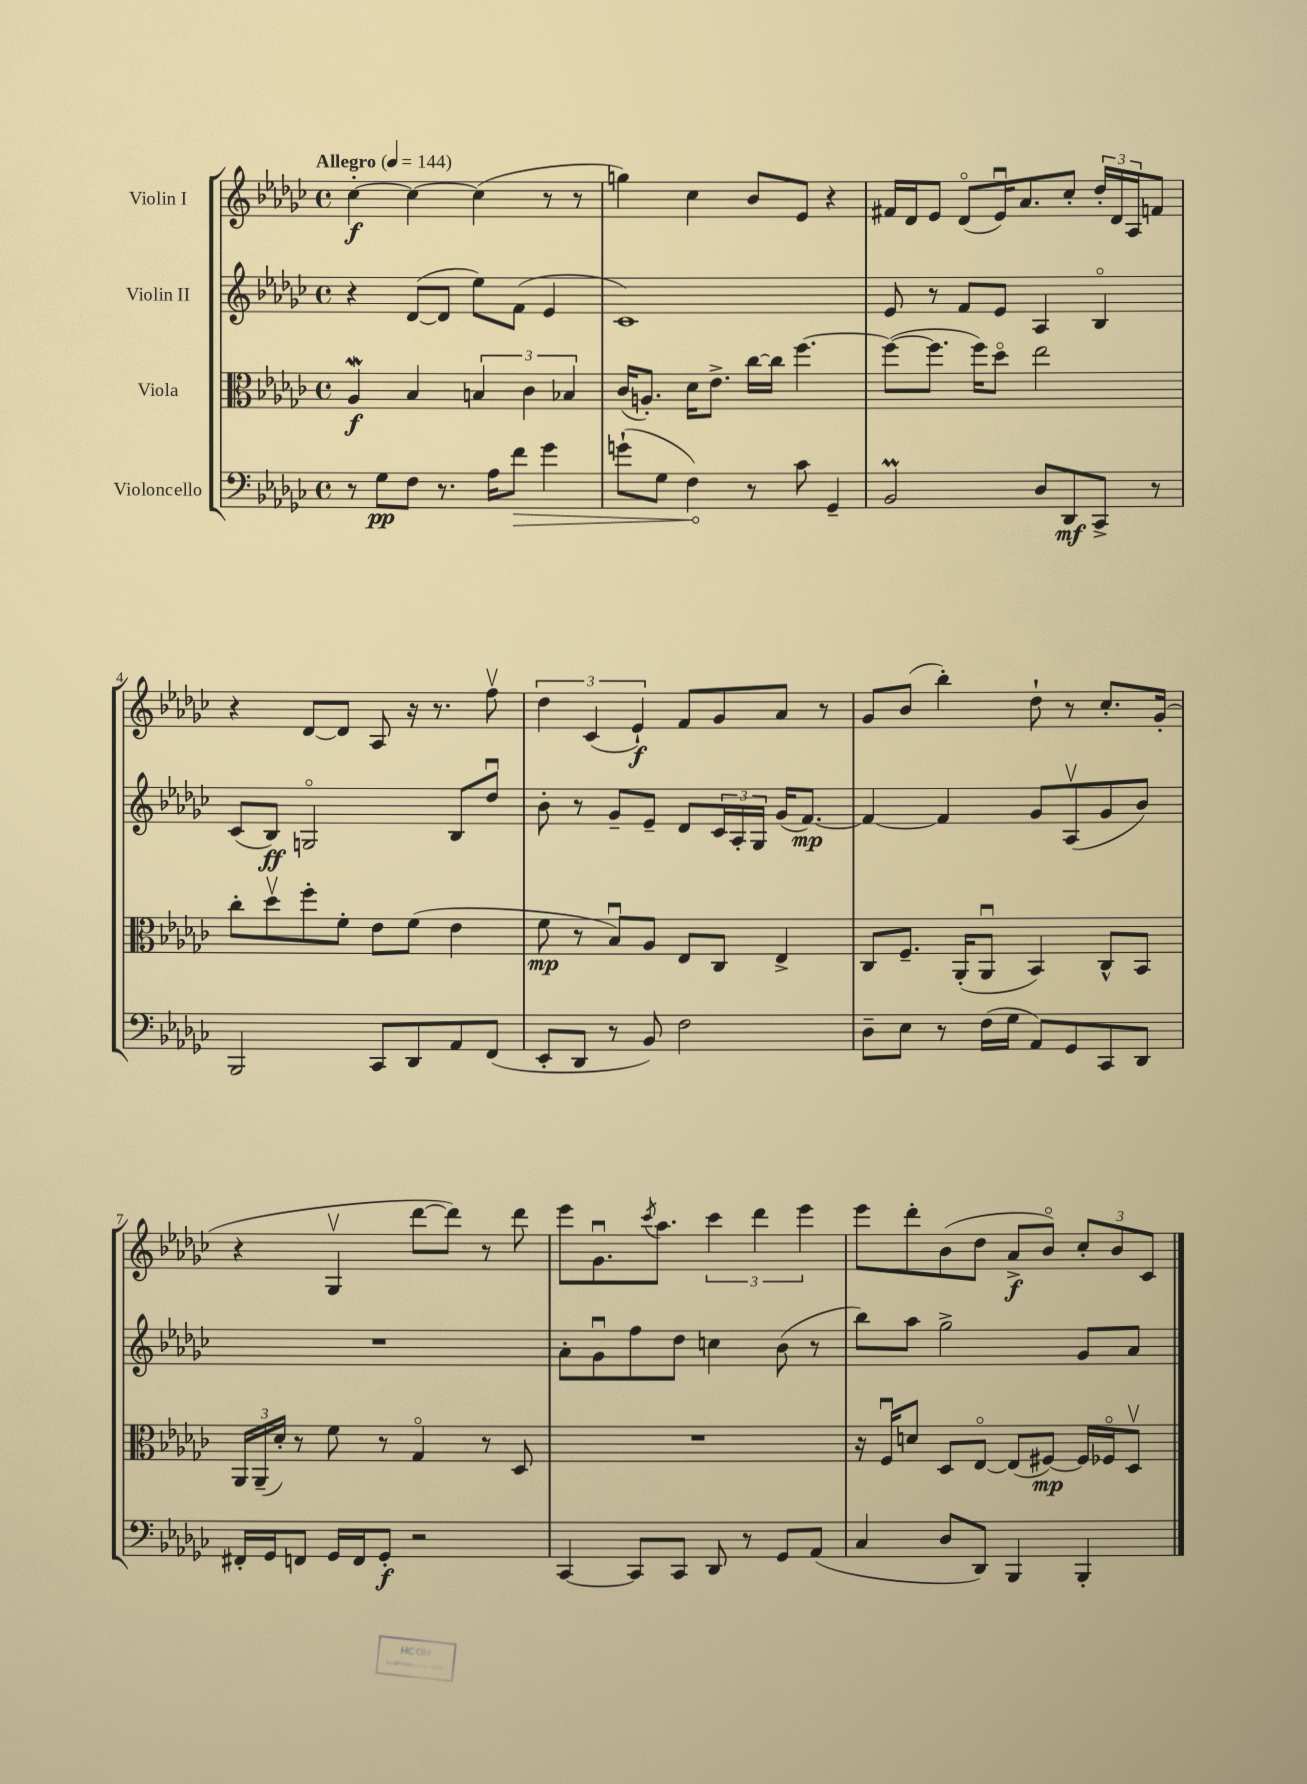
<<
\new StaffGroup <<
\new Staff = "s0" \with { instrumentName = "Violin I" } {
    \clef treble \key ges \major \defaultTimeSignature \time 4/4 \tempo "Allegro" 4 = 144
    ces''4~-.\f ces''4~ ces''4( r8 r8 |
    g''4) ces''4 bes'8 ees'8 r4 |
    fis'16 des'16 ees'8 des'8\flageolet( ees'16\downbow) aes'8. ces''8-. \tuplet 3/2 { des''16-. des'16 aes16 } f'8 |
    r4 des'8~ des'8 aes8 r16 r8. f''8\upbow |
    \tuplet 3/2 { des''4 ces'4( ees'4-!\f) } f'8 ges'8 aes'8 r8 |
    ges'8 bes'8( bes''4-.) des''8-! r8 ces''8.-. ges'16-.( |
    r4 ges4\upbow des'''8~ des'''8) r8 des'''8 |
    ees'''8 ges'8.\downbow \acciaccatura { ces'''8 } aes''8. \tuplet 3/2 { ces'''4 des'''4 ees'''4 } |
    ees'''8 des'''8-. bes'8( des''8 aes'8->\f bes'8\flageolet) \tuplet 3/2 { ces''8-. bes'8 ces'8 } \bar "|." |
}
\new Staff = "s1" \with { instrumentName = "Violin II" } {
    \clef treble \key ges \major \defaultTimeSignature \time 4/4
    r4 des'8~( des'8 ees''8) f'8( ees'4 |
    ces'1) |
    ees'8 r8 f'8 ees'8 aes4 bes4\flageolet |
    ces'8( bes8\ff) g2\flageolet bes8 des''8\downbow |
    bes'8-. r8 ges'8-- ees'8-- des'8 \tuplet 3/2 { ces'16 aes16-. ges16 } ges'16( f'8.~\mp) |
    f'4~ f'4 ges'8 aes8\upbow( ges'8 bes'8) |
    R1 |
    aes'8-. ges'8\downbow f''8 des''8 c''4 bes'8( r8 |
    bes''8) aes''8 ges''2-> ges'8 aes'8 \bar "|." |
}
\new Staff = "s2" \with { instrumentName = "Viola" } {
    \clef alto \key ges \major \defaultTimeSignature \time 4/4
    aes4\mordent\f bes4 \tuplet 3/2 { b4 ces'4 bes4 } |
    ces'16( a8.-.) des'16 ees'8.-> ces''16~ ces''16 f''4.~ |
    f''8~( f''8. f''16) des''8\flageolet ees''2 |
    ces''8-. des''8\upbow f''8-. f'8-. ees'8 f'8( ees'4 |
    f'8\mp r8 bes8\downbow) aes8 ees8 ces8 ees4-> |
    ces8 f8.-- aes,16-.( aes,8\downbow bes,4) ces8-^ bes,8 |
    \tuplet 3/2 { aes,16 aes,16--( des'16-.) } r8 f'8 r8 ges4\flageolet r8 des8 |
    R1 |
    r16 f16\downbow d'8 des8 ees8~\flageolet ees8( fis8~\mp) fis16 fes16\flageolet des8\upbow \bar "|." |
}
\new Staff = "s3" \with { instrumentName = "Violoncello" } {
    \clef bass \key ges \major \defaultTimeSignature \time 4/4
    r8 ges8\pp f8 r8. aes16 \once \override Hairpin.circled-tip = ##t f'8\> ges'4 |
    g'8-!( ges8 f4\!) r8 ces'8 ges,4-- |
    bes,2\prall des8 des,8\mf ces,8-> r8 |
    bes,,2 ces,8 des,8 aes,8 f,8( |
    ees,8-. des,8 r8 bes,8) f2 |
    des8-- ees8 r8 f16( ges16 aes,8) ges,8 ces,8 des,8 |
    fis,16-. ges,16 f,8 ges,16 f,16 ges,8-.\f r2 |
    ces,4~ ces,8 ces,8 des,8 r8 ges,8 aes,8( |
    ces4 des8 des,8) bes,,4 bes,,4-. \bar "|." |
}
>>
>>
